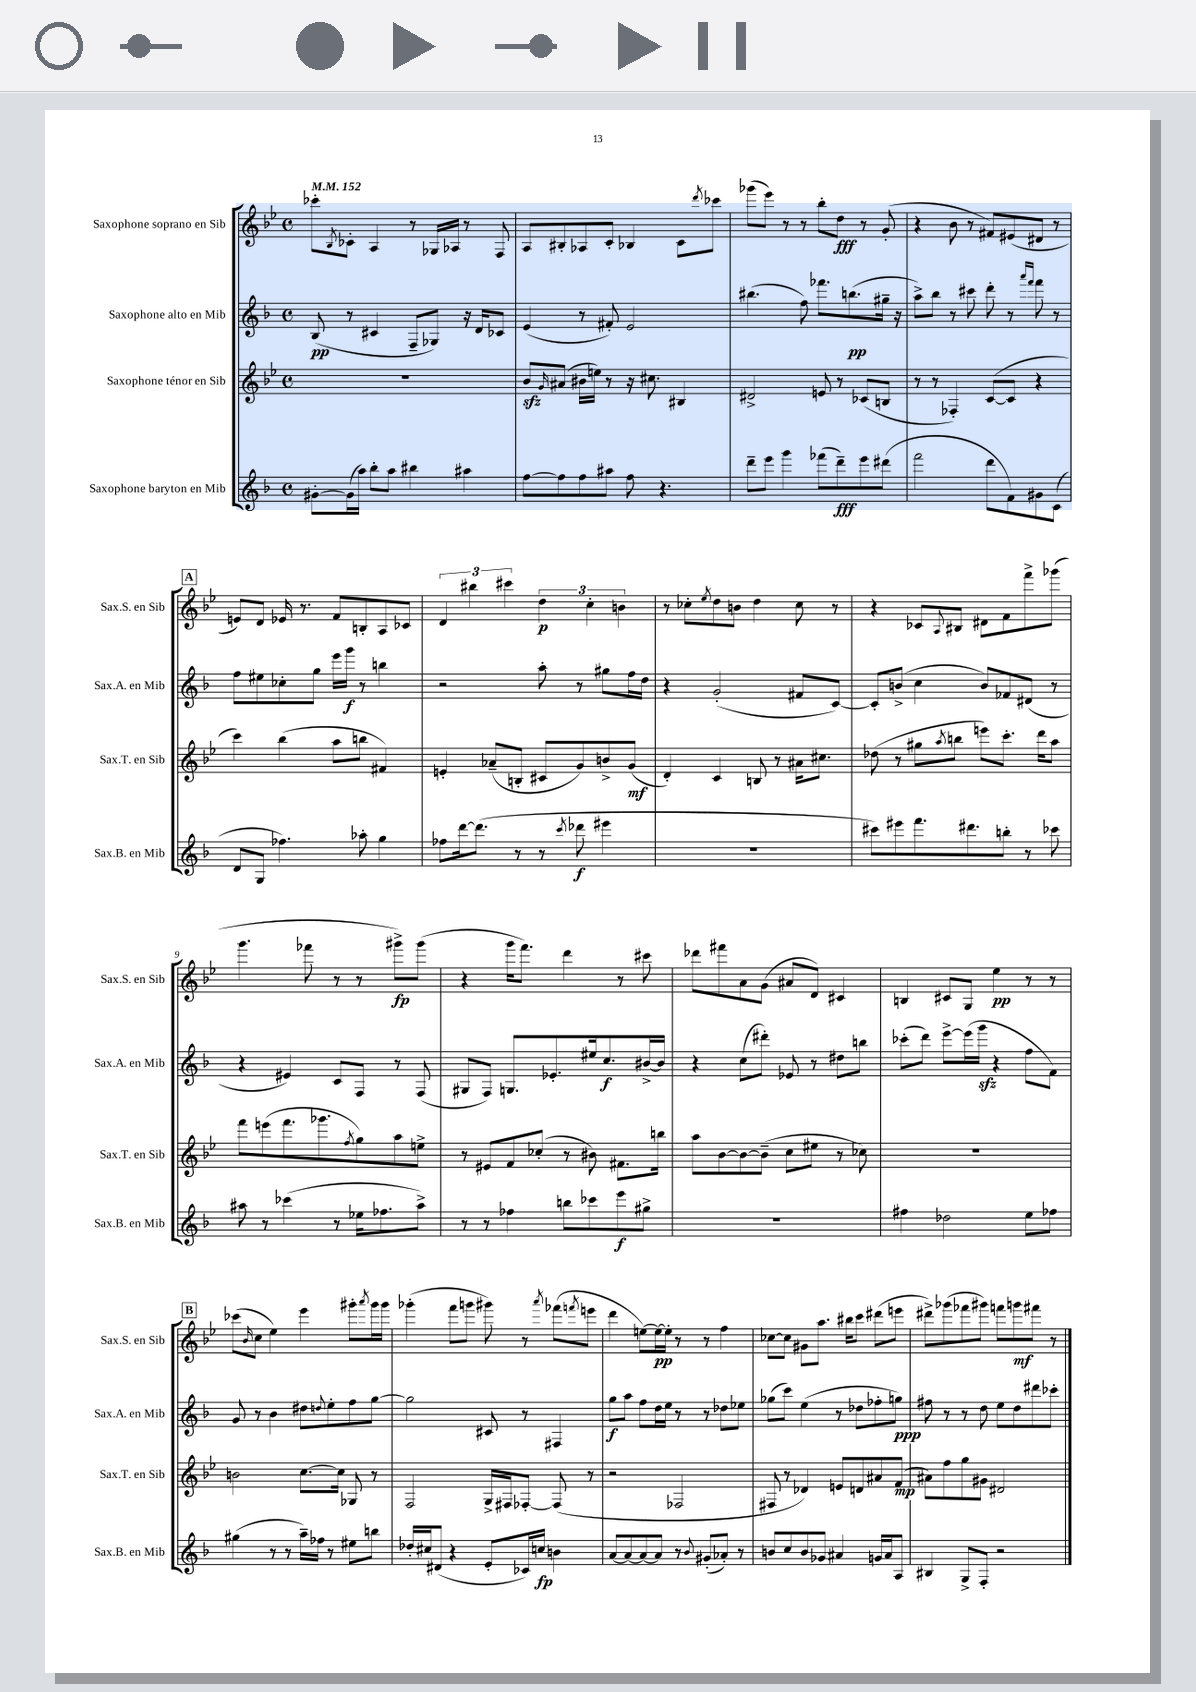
<<
\new StaffGroup <<
\new Staff = "s0" \with { instrumentName = "Saxophone soprano en Sib" shortInstrumentName = "Sax.S. en Sib" } {
    \clef treble \key bes \major \defaultTimeSignature \time 4/4 \tempo 4 = 152
    ces'''8-. \acciaccatura { bes8 } ces'8-. a4 r8 ges16 aes16 r8 f8 |
    a8 bis8-. aes8 c'8-. bes4 c'8 \acciaccatura { d'''8 } ces'''8 |
    ges'''8( ees'''8) r8 r8 bes''8-. d''8\fff r8 g'8-.( |
    r4 bes'8 r8 fis'8) eis'8( dis'8 r8 |
    \mark \markup { \box "A" } e'8) d'8 ees'16 r8. f'8 b8-. a8 ces'8 |
    \tuplet 3/2 { d'4 bis''4 cis'''4 } \tuplet 3/2 { d''4\p c''4-. b'4 } |
    r8 ces''8-. \acciaccatura { ees''8 } d''8 b'8 d''4 ces''8 r8 |
    r4 ces'8 \appoggiatura { a8 } bis8 dis'8 f'8 f'''8-> ges'''8( |
    g'''4. fes'''8 r8 r8 gis'''8->\fp) gis'''8( |
    r4 g'''16 f'''8.) d'''4 r8 cis'''8 |
    des'''8 fis'''8 a'8 g'8( ais'8 d'8) cis'4 |
    b4 cis'8 g8 ees''4\pp r8 r8 |
    \mark \markup { \box "B" } ces'''8( \grace { bes'16 } c''8 ees''4) ees'''4 gis'''8-. \acciaccatura { a'''8 } gis'''16 gis'''16 |
    ges'''4-.( f'''8 g'''8 gis'''8) r8 \acciaccatura { a'''8 } fes'''8( \acciaccatura { f'''8 } e'''8 |
    d'''4 e''8~) e''16~\pp e''16-. r8 r8 f''4 |
    ces''8~ ces''8 gis'8 a''8. bis''16 c'''8 dis'''8( e'''8 |
    dis'''8->) ges'''8( fes'''8 gis'''8) f'''8 g'''8\mf fis'''8 r8 \bar "|." |
}
\new Staff = "s1" \with { instrumentName = "Saxophone alto en Mib" shortInstrumentName = "Sax.A. en Mib" } {
    \clef treble \key f \major \defaultTimeSignature \time 4/4
    bes8\pp( r8 cis'4 f8-- ges8) r16 d'16 ces'8 |
    e'4( r8 fis'8-.) e'2 |
    bis''4.( f''8) fes'''8. b''8.\pp( gis''16-- r16 |
    a''8->) bes''8 r8 cis'''8 d'''8-. r8 \grace { a'''16 f'''16 } f'''8 r8 |
    \mark \markup { \box "A" } f''8 eis''8 ces''8-. g''8 e'''16 g'''16\f r8 b''4 |
    r2 a''8-. r8 gis''8 f''16 d''16 |
    r4 g'2-.( fis'8 c'8~) |
    c'8-. b'8->( c''4 b'8) fes'8 dis'8( r8 |
    r4 eis'4) c'8 f8 r8 f8( |
    gis8 f8) g8. ees'8.-. eis''16 c''8.\f bis'16~-> bis'16 |
    r4 c''8( dis'''8-.) ees'8 r8 dis''8 b''8 |
    ces'''8-.( d'''8) e'''8~-> e'''16( g'''16\sfz r4 f''8 f'8) |
    \mark \markup { \box "B" } g'8 r8 bes'4 dis''8 \appoggiatura { d''8 } e''8-. f''8 g''8~ |
    g''2 cis'8 r8 fis4 |
    g''8\f a''8 f''8 d''16 e''16 r8 r8 des''8 ees''8 |
    ges''8( c'''8) e''4( r8 des''8 fes''8-. g''8\ppp) |
    fis''8 r8 r8 d''8 e''8 d''8 dis'''8 ces'''8-. \bar "|." |
}
\new Staff = "s2" \with { instrumentName = "Saxophone ténor en Sib" shortInstrumentName = "Sax.T. en Sib" } {
    \clef treble \key bes \major \defaultTimeSignature \time 4/4
    R1 |
    bes'8\sfz \grace { g'16 } ais'8( bis'16 e''16) r8 r16 cis''8. bis4 |
    dis'2-> e'8 r8 ces'8( b8 |
    r8 r8 fes4-.) c'8~( c'8 r4 |
    \mark \markup { \box "A" } c'''4) bes''4( a''8 b''8 fis'4) |
    e'4-. aes'8--( b8-. cis'8 g'8) b'8-> g'8\mf( |
    d'4-.) c'4 b8 r8 ais'16 cis''8. |
    des''8( r8 gis''8 \acciaccatura { a''8 } b''8 e'''8) c'''8.-. d'''16 a''8 |
    f'''8 e'''8( f'''8. ges'''8. \acciaccatura { f''8 } g''8) a''8 e''8-> |
    r8 eis'8 f'8 ces''8-.( r8 bis'8) fis'8. b''16 |
    a''8 bes'8~ bes'8~ bes'8--( c''8 eis''8 r8 ces''8) |
    R1 |
    \mark \markup { \box "B" } b'2 c''8.~ c''16 ges8 r8 |
    f2 g16-> fis16 fes8~-. fes8( r8 |
    r2 fes2 |
    fis8 r8 des'4) e'8 d'8 ais'8 f'8\mp( |
    ais'8) f''8 g''8 gis'8 dis'2 \bar "|." |
}
\new Staff = "s3" \with { instrumentName = "Saxophone baryton en Mib" shortInstrumentName = "Sax.B. en Mib" } {
    \clef treble \key f \major \defaultTimeSignature \time 4/4
    gis'8~-. gis'16( a''16) bes''8-. a''8 bis''4 ais''4 |
    f''8~ f''8 f''8 ais''8 f''8 r4. |
    d'''8-- e'''8 g'''4 fes'''8( d'''8--\fff) e'''8 dis'''8( |
    f'''2 d'''8 f'8) gis'8 c'8( |
    \mark \markup { \box "A" } d'8 g8 fes''4.) aes''8-. g''4 |
    fes''8 d'''16~ d'''8.( r8 r8 \acciaccatura { c'''8 } des'''8\f eis'''4 |
    R1 |
    cis'''8) eis'''8 f'''8. dis'''8. b''8-. r8 ces'''8 |
    ais''8 r8 ces'''4( r8 ees''16 fes''8. ais''8->) |
    r8 r8 fes''4 b''8 ces'''8 e'''8\f gis''8-> |
    R1 |
    fis''4 des''2 e''8 fes''8 |
    \mark \markup { \box "B" } gis''4( r8 r8 a''16--) fes''16 r8 eis''8 b''8 |
    des''16-. cis''16 dis'8( r4 e'8-. ces'16) c''16\fp b'4 |
    a'8~ a'8~ a'8~ a'8 r8 \appoggiatura { bes'8 } gis'8-.( aes'8-.) r8 |
    b'8 c''8 b'8 ges'8 ais'4 g'16 ais'16 a8 |
    bis4 g8-> f8-. r2 \bar "|." |
}
>>
>>
